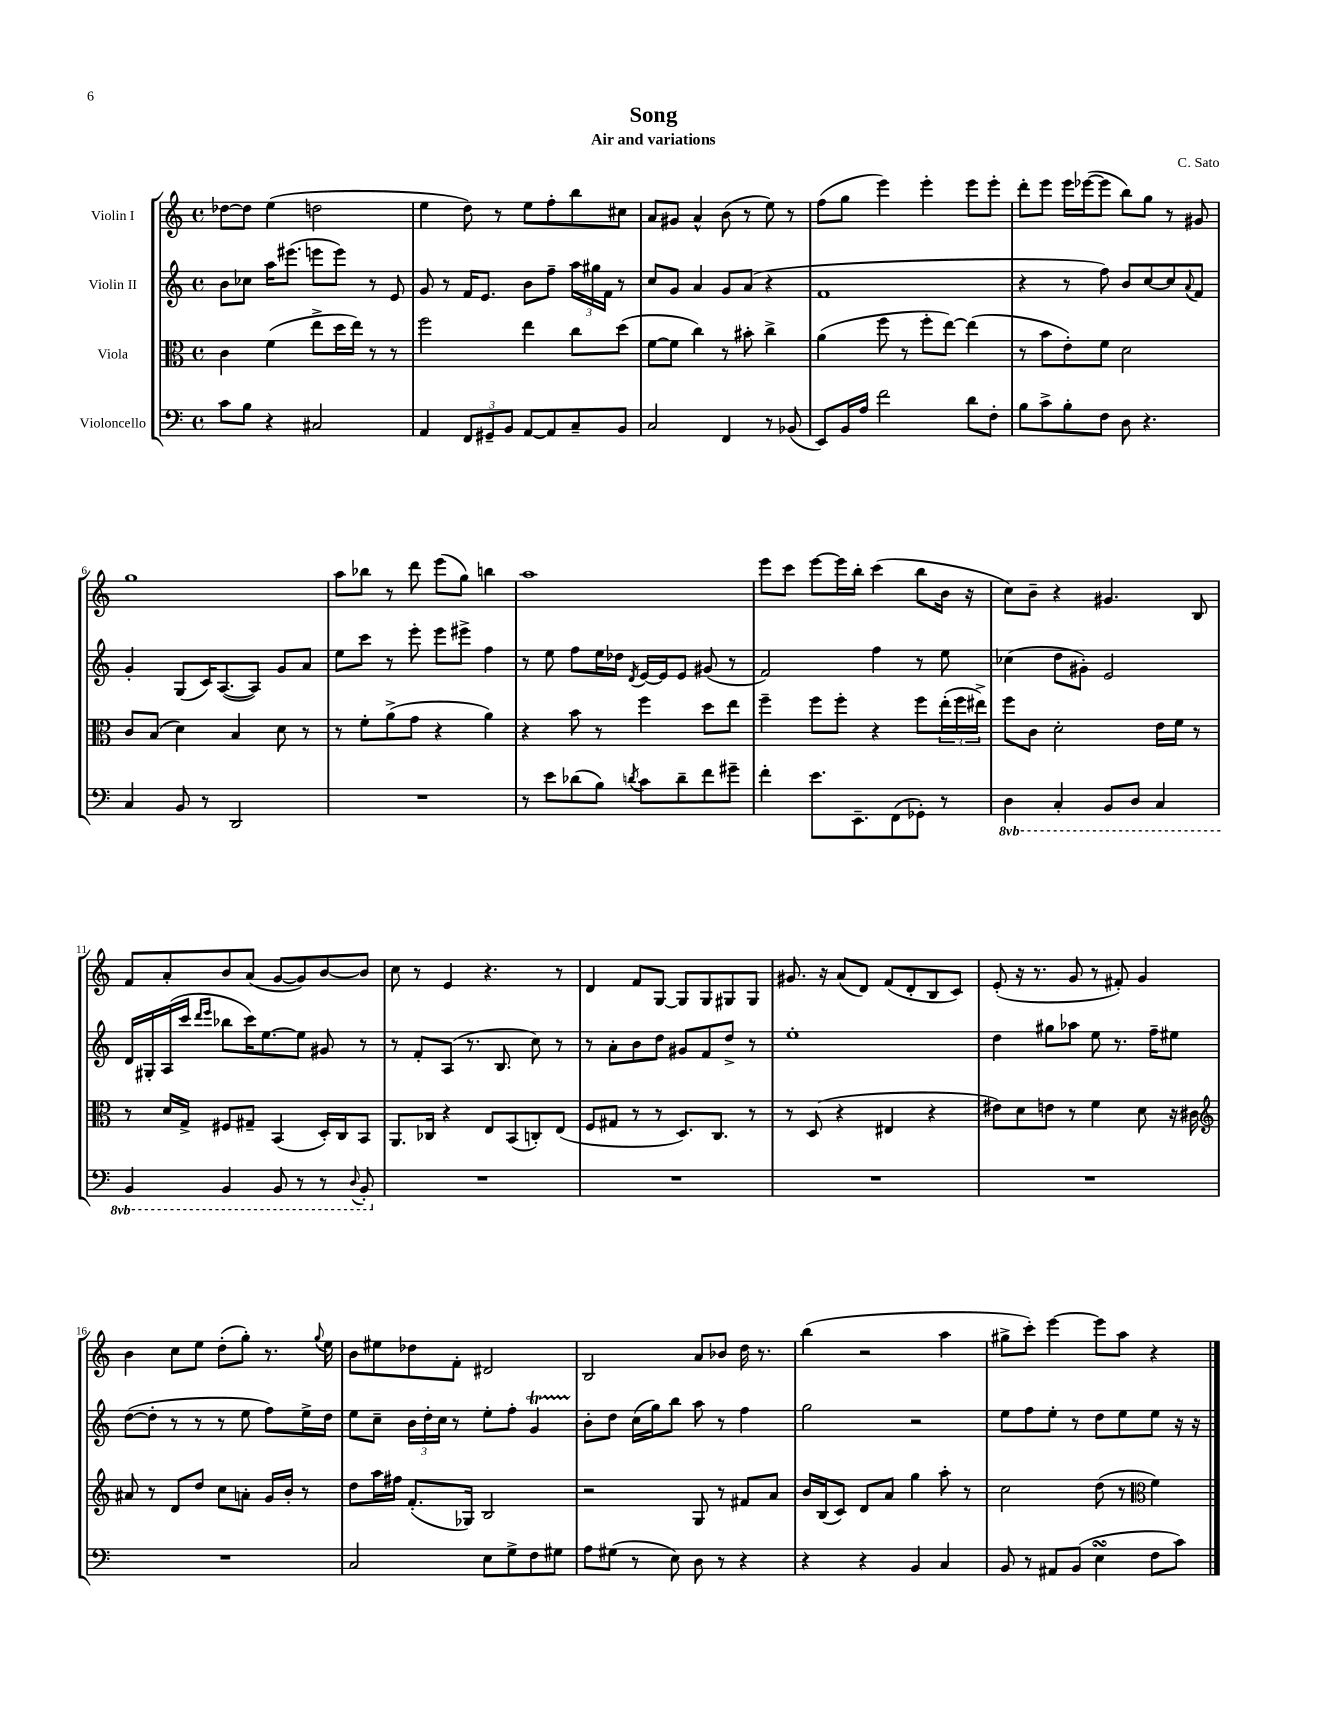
\header { title = "Song" composer = "C. Sato" subtitle = "Air and variations" }
<<
\new StaffGroup <<
\new Staff = "s0" \with { instrumentName = "Violin I" } {
    \clef treble \key c \major \defaultTimeSignature \time 4/4
    des''8~ des''8 e''4( d''2 |
    e''4 d''8) r8 e''8 f''8-. b''8 cis''8 |
    a'8 gis'8 a'4-^ b'8( r8 e''8) r8 |
    f''8( g''8 e'''4) e'''4-. e'''8 e'''8-. |
    d'''8-. e'''8 e'''16 ees'''16~( ees'''8 b''8) g''8 r8 gis'8 |
    g''1 |
    a''8 bes''8 r8 d'''8 e'''8( g''8) b''4 |
    a''1 |
    e'''8 c'''8 e'''8~ e'''16 b''16-. c'''4( b''8 b'16 r16 |
    c''8) b'8-- r4 gis'4. b8 |
    f'8 a'8-. b'8 a'8( g'8~ g'8) b'8~ b'8 |
    c''8 r8 e'4 r4. r8 |
    d'4 f'8 g8~ g8 g8 gis8 gis8 |
    gis'8. r16 a'8( d'8) f'8( d'8-. b8 c'8) |
    e'8-.( r16 r8. g'8 r8 fis'8-.) g'4 |
    b'4 c''8 e''8 d''8-.( g''8-.) r8. \appoggiatura { g''8 } e''16 |
    b'8 eis''8 des''8 f'8-. dis'2 |
    b2 a'8 bes'8 d''16 r8. |
    b''4( r2 a''4 |
    gis''8-> c'''8-.) e'''4~ e'''8 a''8 r4 \bar "|." |
}
\new Staff = "s1" \with { instrumentName = "Violin II" } {
    \clef treble \key c \major \defaultTimeSignature \time 4/4
    b'8 ces''8 a''16 eis'''8.( e'''8 e'''8) r8 e'8 |
    g'8 r8 f'16 e'8. b'8 f''8-- \tuplet 3/2 { a''16 gis''16 f'16 } r8 |
    c''8 g'8 a'4 g'8 a'8( r4 |
    f'1 |
    r4 r8 f''8) b'8 c''8~ c''8 \appoggiatura { a'8 } f'8 |
    g'4-. g8( c'16) a8.~( a8) g'8 a'8 |
    e''8 c'''8 r8 e'''8-. e'''8 eis'''8-> f''4 |
    r8 e''8 f''8 e''16 des''16 \acciaccatura { d'8 } e'16~ e'16 e'8 gis'8( r8 |
    f'2) f''4 r8 e''8 |
    ces''4( d''8 gis'8-.) e'2 |
    d'16 gis16-. a16( c'''16 \grace { d'''16 e'''16 } bes''8 c'''16) e''8.~ e''8 gis'8 r8 |
    r8 f'8-. a8( r8. b8. c''8) r8 |
    r8 a'8-. b'8 d''8 gis'8 f'8 d''8-> r8 |
    e''1-. |
    d''4 gis''8 aes''8 e''8 r8. f''16-- eis''8 |
    d''8~( d''8-. r8 r8 r8 e''8 f''8) e''16-> d''16 |
    e''8 c''8-- \tuplet 3/2 { b'16 d''16-. c''16 } r8 e''8-. f''8-. g'4\startTrillSpan |
    b'8-.\stopTrillSpan d''8 c''16( g''16) b''8 a''8 r8 f''4 |
    g''2 r2 |
    e''8 f''8 e''8-. r8 d''8 e''8 e''8 r16 r16 \bar "|." |
}
\new Staff = "s2" \with { instrumentName = "Viola" } {
    \clef alto \key c \major \defaultTimeSignature \time 4/4
    c'4 f'4( e''8-> d''16 e''16) r8 r8 |
    f''2 e''4 c''8 d''8( |
    f'8~ f'8 c''4) r8 bis'8-. c''4-> |
    a'4( f''8 r8 f''8-. e''8~) e''4( |
    r8 b'8 e'8-.) f'8 d'2 |
    c'8 b8( d'4) b4 d'8 r8 |
    r8 f'8-. a'8->( g'8 r4 a'4) |
    r4 b'8 r8 f''4 d''8 e''8 |
    f''4-- f''8 f''8-. r4 f''8 \tuplet 3/2 { e''16-.( f''16 eis''16->) } |
    f''8 c'8 d'2-. e'16 f'16 r8 |
    r8 d'16 g16-> fis8 gis8-- b,4( d16-.) c16 b,8 |
    a,8. ces16 r4 e8 b,8( c8-.) e8( |
    f8 gis8 r8 r8 d8.) c8. r8 |
    r8 d8( r4 eis4 r4 |
    eis'8) d'8 e'8 r8 f'4 d'8 r16 cis'16 |
    \clef treble ais'8 r8 d'8 d''8 c''8 a'8-. g'16 b'16-. r8 |
    d''8 a''16 fis''16 f'8.-.( ges16) b2 |
    r2 g8 r8 fis'8 a'8 |
    b'16 b16( c'8) d'8 a'8 g''4 a''8-. r8 |
    c''2 d''8( r8 \clef alto f'4) \bar "|." |
}
\new Staff = "s3" \with { instrumentName = "Violoncello" } {
    \clef bass \key c \major \defaultTimeSignature \time 4/4 \set Staff.ottavationMarkups = #ottavation-simple-ordinals
    c'8 b8 r4 cis2 |
    a,4 \tuplet 3/2 { f,8 gis,8-- b,8 } a,8~ a,8 c8-- b,8 |
    c2 f,4 r8 bes,8( |
    e,8) b,16 a16 f'2 d'8 f8-. |
    b8 c'8-> b8-. f8 d8 r4. |
    c4 b,8 r8 d,2 |
    R1 |
    r8 e'8 des'8( b8) \acciaccatura { d'8 } c'8 d'8-- f'8 gis'8-- |
    f'4-. e'8. e,8.-- f,8( ges,8-.) r8 |
    \ottava #-1 d,4 c,4-. b,,8 d,8 c,4 |
    b,,4 b,,4 b,,8 r8 r8 \appoggiatura { d,8 } b,,8-. \ottava #0 |
    R1 |
    R1 |
    R1 |
    R1 |
    R1 |
    c2 e8 g8-> f8 gis8 |
    a8 gis8( r8 e8) d8 r8 r4 |
    r4 r4 b,4 c4 |
    b,8 r8 ais,8 b,8( e4\turn f8 c'8) \bar "|." |
}
>>
>>
